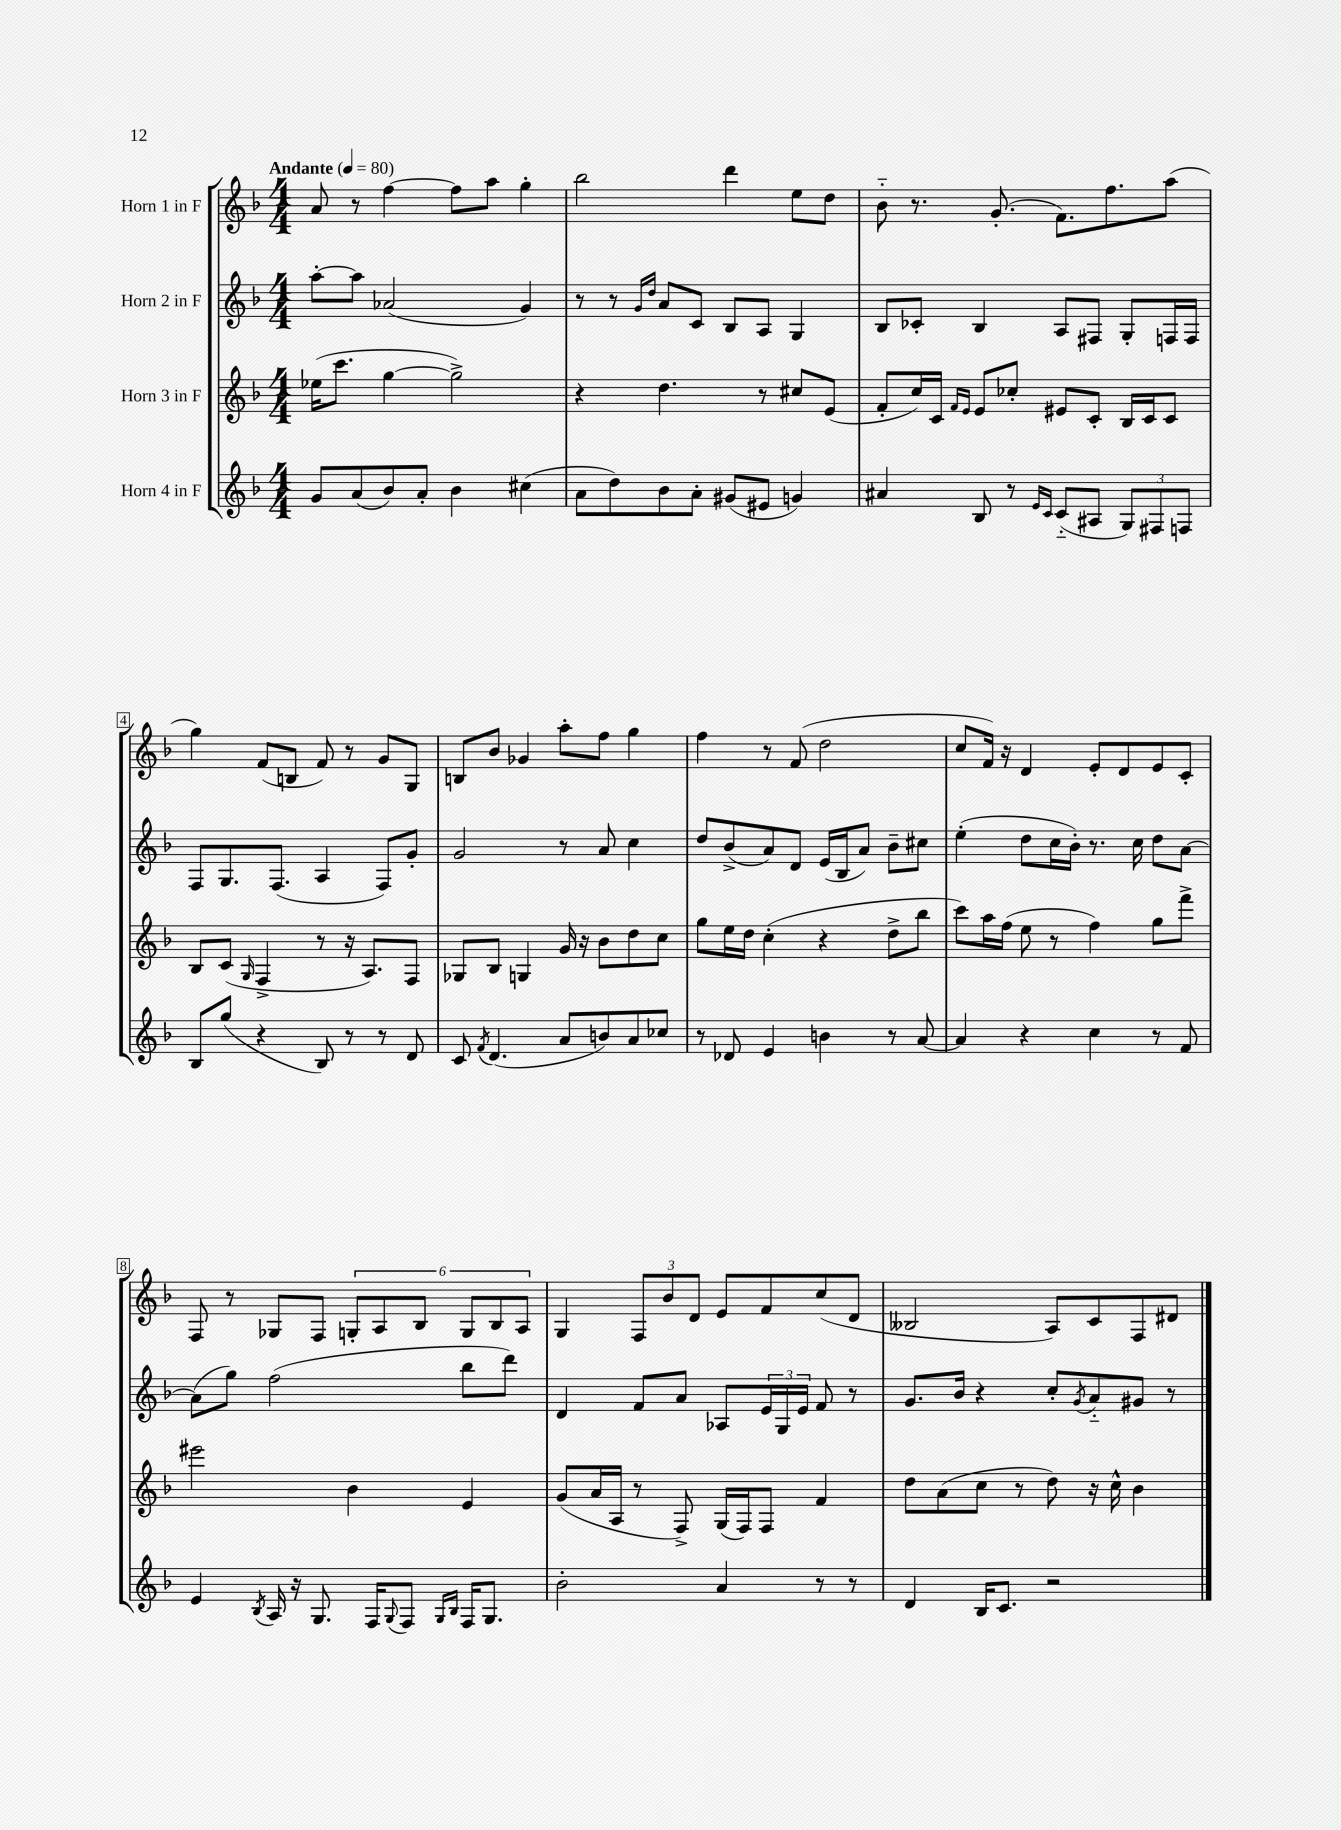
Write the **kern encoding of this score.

**kern	**kern	**kern	**kern
*staff4	*staff3	*staff2	*staff1
*clefG2	*clefG2	*clefG2	*clefG2
*k[b-]	*k[b-]	*k[b-]	*k[b-]
*M4/4	*M4/4	*M4/4	*M4/4
*MM80	*MM80	*MM80	*MM80
8g/L	(16ee-\LK	[8aa'\L	8a/
.	8.ccc\J	.	.
(8a/	.	8aa\]J	8r
8b-/)	[4gg\	(2a-/	[4ff\
8a'/J	.	.	.
4b-\	2gg^\])	.	8ff\]L
.	.	.	8aa\J
(4cc#\	.	4g/)	4gg'\
=	=	=	=
8a\L	4r	8r	2bb-\
8dd\)	.	8r	.
.	.	16qqg/LL	.
.	.	16qqdd/JJ	.
8b-\	4.dd\	8a/L	.
8a'\J	.	8c/J	.
(8g#/L	.	8B-/L	4ddd\
8e#/J	8r	8A/J	.
4g/)	8cc#/L	4G/	8ee\L
.	(8e/J	.	8dd\J
=	=	=	=
4a#/	8f'/L	8B-/L	8b-'~\
.	16cc/L)	8c-'/J	8.r
.	16c/JJ	.	.
.	16qqf/LL	.	.
.	16qqe/JJ	.	.
8B-/	8e/L	4B-/	.
.	.	.	(8.g'/
8r	8cc-'/J	.	.
16qqe/LL	.	.	.
16qqc/JJ	.	.	.
(8c'~/L	8e#/L	8A/L	8.f\L)
8A#/J	8c'/J	8F#/J	.
.	.	.	8.ff\
12G/L)	16B-/LL	8G'/L	.
.	16c/J	.	.
12F#/	.	.	.
.	8c/J	16F/L	(8aa\J
12F/J	.	.	.
.	.	16F/JJ	.
=	=	=	=
8B-/L	8B-/L	8F/L	4gg\)
(8gg/J	(8c/J	8.G/	.
.	16qqG/	.	.
4r	4F^/	.	(8f/L
.	.	(8.F/J	.
.	.	.	8B/J
8B-/)	8r	4A/	8f/)
8r	16r	.	8r
.	8.A/L)	.	.
8r	.	8F/L)	8g/L
8d/	8F/J	8g'/J	8G/J
=	=	=	=
8c/	8G-/L	2g/	8B/L
8qf/	.	.	.
(4.d/	8B-/J	.	8b-/J
.	4G/	.	4g-/
8a/L	16g/	8r	8aa'\L
.	16r	.	.
8b/)	8b-\L	8a/	8ff\J
8a/	8dd\	4cc\	4gg\
8cc-/J	8cc\J	.	.
=	=	=	=
8r	8gg\L	8dd/L	4ff\
8d-/	16ee\L	(8b-^/	.
.	16dd\JJ	.	.
4e/	(4cc'\	8a/)	8r
.	.	8d/J	(8f/
4b\	4r	(16e/LL	2dd\
.	.	16B-/J	.
.	.	8a/J)	.
8r	8dd^\L	8b-~\L	.
[8a/	8bb-\J	8cc#\J	.
=	=	=	=
4a/]	8ccc\L)	(4ee'\	8cc/L
.	16aa\L	.	16f/Jk)
.	(16ff\JJ	.	16r
4r	8ee\	8dd\L	4d/
.	8r	16cc\L	.
.	.	16b-'\JJ)	.
4cc\	4ff\)	8.r	8e'/L
.	.	.	8d/
.	.	16cc\	.
8r	8gg\L	8dd\L	8e/
8f/	8fff^\J	[8a\J	8c'/J
=	=	=	=
4e/	2eee#\	(8a\]L	8F/
.	.	8gg\J)	8r
8qB-/	.	.	.
16A/	.	(2ff\	8G-/L
16r	.	.	.
8.G/	.	.	8F/J
.	4b-\	.	12G'/L
16F/LK	.	.	.
.	.	.	12A/
8qqG/	.	.	.
8F/J	.	.	.
.	.	.	12B-/J
16qqG/LL	.	.	.
16qqB-/JJ	.	.	.
16F/LK	4e/	8bb-\L	12G/L
8.G/J	.	.	.
.	.	.	12B-/
.	.	8ddd\J)	.
.	.	.	12A/J
=	=	=	=
2b-'\	(8g/L	4d/	4G/
.	16a/L	.	.
.	16A/JJ	.	.
.	8r	8f/L	12F/L
.	.	.	12b-/
.	8F^/)	8a/J	.
.	.	.	12d/J
4a/	(16G/LL	8A-/L	8e/L
.	16F/J)	.	.
.	8F/J	24e/L	8f/
.	.	24G/	.
.	.	24e/JJ	.
8r	4f/	8f/	(8cc/
8r	.	8r	8d/J
=	=	=	=
4d/	8dd\L	8.g/L	2B--/
.	(8a\	.	.
.	.	16b-/Jk	.
16B-/LK	8cc\J	4r	.
8.c/J	.	.	.
.	8r	.	.
2r	8dd\)	8cc'/L	8A/L)
.	.	8qg/	.
.	16r	8a'~/	8c/
.	16cc^^\	.	.
.	4b-\	8g#/J	8F/
.	.	8r	8d#/J
==	==	==	==
*-	*-	*-	*-
